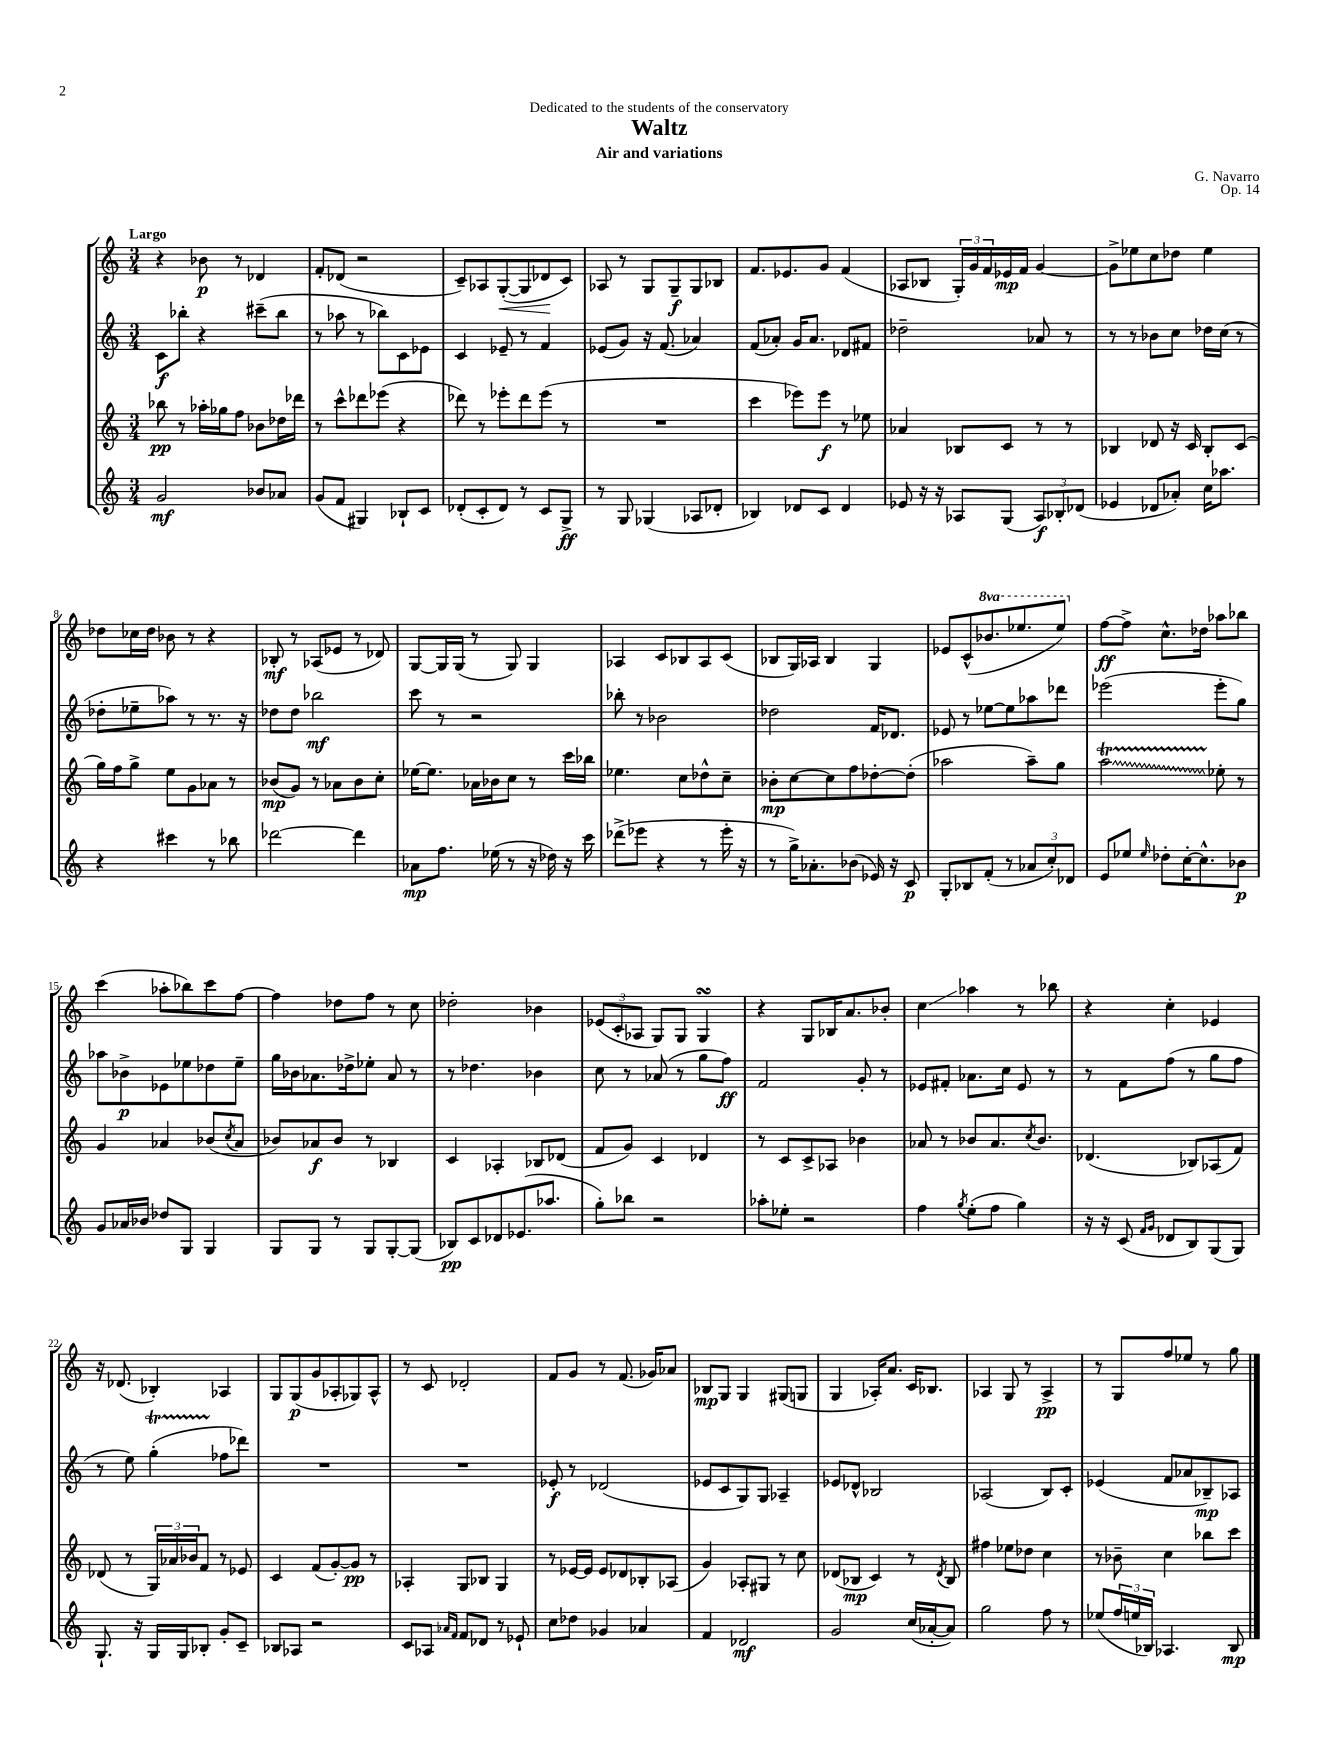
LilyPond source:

\header { title = "Waltz" composer = "G. Navarro" subtitle = "Air and variations" dedication = "Dedicated to the students of the conservatory" opus = "Op. 14" }
<<
\new StaffGroup <<
\new Staff = "s0" {
    \clef treble \key c \major \numericTimeSignature \time 3/4 \set Staff.ottavationMarkups = #ottavation-simple-ordinals \tempo "Largo"
    r4 bes'8\p r8 des'4 |
    f'8-. des'8( r2 |
    c'8--) aes8 g8~-.\<( g8 des'8\! c'8) |
    aes8 r8 g8 g8--\f g8 bes8 |
    f'8. ees'8. g'8 f'4( |
    aes8 bes8 \tuplet 3/2 { g16-.) g'16 f'16 } ees'16\mp f'16 g'4~ |
    g'8-> ees''8 c''8 des''8 ees''4 |
    des''8 ces''16 des''16 bes'8 r8 r4 |
    bes8-.\mf r8 aes8( ees'8 r8 des'8) |
    g8~ g16 g16( r8 g8) g4 |
    aes4 c'8 bes8 aes8 c'8( |
    bes8 g16) aes16 bes4 g4 |
    ees'8 c'8-^( \ottava #1 bes''8. ees'''8. ees'''8) \ottava #0 |
    f''8~\ff f''8-> c''8.-^ des''16 aes''8 bes''8 |
    c'''4( aes''8-. bes''8) c'''8 f''8~ |
    f''4 des''8 f''8 r8 c''8 |
    des''2-. bes'4 |
    \tuplet 3/2 { ees'8( c'8-. aes8 } g8) g8 g4\turn |
    r4 g8 bes16 a'8. bes'8-. |
    c''4\glissando aes''4 r8 bes''8 |
    r4 c''4-. ees'4 |
    r16 des'8.( bes4-.) aes4 |
    g8 g8\p( g'8 aes8-. ges8) aes8-^ |
    r8 c'8 des'2-. |
    f'8 g'8 r8 f'8.( ges'16) aes'8 |
    bes8\mp g8 g4 gis8( g8 |
    g4 aes16-.) a'8. c'16 bes8. |
    aes4 g8 r8 aes4->\pp |
    r8 g8 f''8 ees''8 r8 g''8 \bar "|." |
}
\new Staff = "s1" {
    \clef treble \key c \major \numericTimeSignature \time 3/4
    c'8\f bes''8-. r4 cis'''8--( bes''8 |
    r8 aes''8 r8 bes''8) c'8 ees'8 |
    c'4 ees'8-- r8 f'4 |
    ees'8( g'8) r16 f'8.( aes'4) |
    f'8( aes'8-.) g'16 aes'8. des'8 fis'8 |
    des''2-- aes'8 r8 |
    r8 r8 bes'8 c''8 des''16 c''16( r8 |
    des''8-. ees''8-- aes''8) r8 r8. r16 |
    des''8 des''8 bes''2\mf |
    c'''8 r8 r2 |
    bes''8-. r8 bes'2 |
    des''2 f'16 des'8. |
    ees'8 r8 ees''8~ ees''8 aes''8 des'''8 |
    ees'''2( ees'''8-. g''8) |
    aes''8 bes'8->\p ees'8 ees''8 des''8 ees''8-- |
    g''16 bes'16 aes'8. des''16-> ees''8-. aes'8 r8 |
    r8 des''4. bes'4 |
    c''8 r8 aes'8( r8 g''8 f''8\ff) |
    f'2 g'8-. r8 |
    ees'8 fis'8-. aes'8. c''16 ees'8 r8 |
    r8 f'8 f''8( r8 g''8 f''8 |
    r8 e''8) g''4-.\startTrillSpan( fes''8\stopTrillSpan des'''8) |
    R2. |
    R2. |
    ees'8-.\f r8 des'2( |
    ees'8 c'8 g8) g8 aes4-- |
    ees'8 des'8-^ bes2 |
    aes2( b8) c'8-. |
    ees'4( f'8 aes'8 bes8--\mp) aes8 \bar "|." |
}
\new Staff = "s2" {
    \clef treble \key c \major \numericTimeSignature \time 3/4
    bes''8\pp r8 aes''16-. ges''16 f''8 bes'8 des''16 des'''16 |
    r8 c'''8-^ des'''8 ees'''8( r4 |
    des'''8) r8 ees'''8-. des'''8 ees'''8( r8 |
    R2. |
    c'''4 ees'''8) ees'''8\f r8 ees''8 |
    aes'4 bes8 c'8 r8 r8 |
    bes4 des'8 r16 c'16 bes8-. c'8( |
    g''16) f''16 g''8-> e''8 g'8 aes'8 r8 |
    bes'8\mp( g'8) r8 aes'8 bes'8 c''8-. |
    ees''16~ ees''8. aes'16 bes'16 c''8 r8 c'''16 bes''16 |
    ees''4. c''8 des''8-^ c''8-- |
    bes'8-.\mp c''8~ c''8 f''8 des''8~-. des''8-.( |
    aes''2 aes''8--) g''8 |
    \once \override Glissando.style = #'zigzag a''2\startTrillSpan\glissando ees''8-.\stopTrillSpan r8 |
    g'4 aes'4 bes'8( \acciaccatura { c''8 } aes'8 |
    bes'8) aes'8\f bes'8 r8 bes4 |
    c'4 aes4-. bes8 des'8( |
    f'8 g'8) c'4 des'4 |
    r8 c'8 c'8-> aes8 bes'4 |
    aes'8 r8 bes'8 aes'8. \acciaccatura { c''8 } bes'8. |
    des'4.( bes8) aes8( f'8) |
    des'8( r8 \tuplet 3/2 { g16) aes'16 bes'16 } f'8 r8 ees'8 |
    c'4 f'8( g'8~-.) g'8\pp r8 |
    aes4-. g8 bes8 g4 |
    r8 ees'16~ ees'16 ees'8 des'8 bes8-. aes8( |
    g'4) aes8-. gis8 r8 c''8 |
    des'8( bes8\mp c'4) r8 \acciaccatura { des'8 } bes8 |
    fis''4 ees''8 des''8 c''4 |
    r8 bes'8-- c''4 bes''8 c'''8 \bar "|." |
}
\new Staff = "s3" {
    \clef treble \key c \major \numericTimeSignature \time 3/4
    g'2\mf bes'8 aes'8 |
    g'8( f'8 gis4) bes8-! c'8 |
    des'8-.( c'8-. des'8) r8 c'8 g8->\ff |
    r8 g8 ges4( aes8 des'8-. |
    bes4) des'8 c'8 des'4 |
    ees'8 r16 r16 aes8 g8( \tuplet 3/2 { aes8\f) bes8-. des'8( } |
    ees'4 des'8 aes'8-.) c''16 aes''8. |
    r4 cis'''4 r8 bes''8 |
    des'''2~ des'''4 |
    aes'8\mp f''8. ees''16( r8 r16 des''16) r16 c'''16 |
    des'''8->( ees'''8 r4 r8 ees'''16-. r16 |
    r8 g''16->) aes'8.-. bes'8( ees'16) r16 c'8\p |
    g8-. bes8 f'8-.( r8 \tuplet 3/2 { aes'8 c''8-.) des'8 } |
    e'8 ees''8 \grace { ees''16 } des''8-. c''16~-. c''8.-^ bes'8\p |
    g'8 aes'16 bes'16 des''8 g8 g4 |
    g8 g8 r8 g8 g8~-. g8( |
    bes8\pp) c'8 des'8 ees'8.( aes''8. |
    g''8-.) bes''8 r2 |
    aes''8-. ees''8-. r2 |
    f''4 \acciaccatura { g''8 } e''8-.( f''8 g''4) |
    r16 r16 c'8( \grace { f'16 g'16 } des'8 b8) g8( g8) |
    g8.-! r16 g16 g16 bes8-. g'8-. c'8-- |
    bes8 aes8 r2 |
    c'8 aes8 \grace { aes'16 f'16 } f'8 des'8 r8 ees'8-! |
    c''8 des''8 ges'4 aes'4 |
    f'4 des'2\mf |
    g'2 c''16( aes'16~-. aes'8) |
    g''2 f''8 r8 |
    ees''8( \tuplet 3/2 { f''16 e''16 bes16) } aes4. bes8\mp \bar "|." |
}
>>
>>
